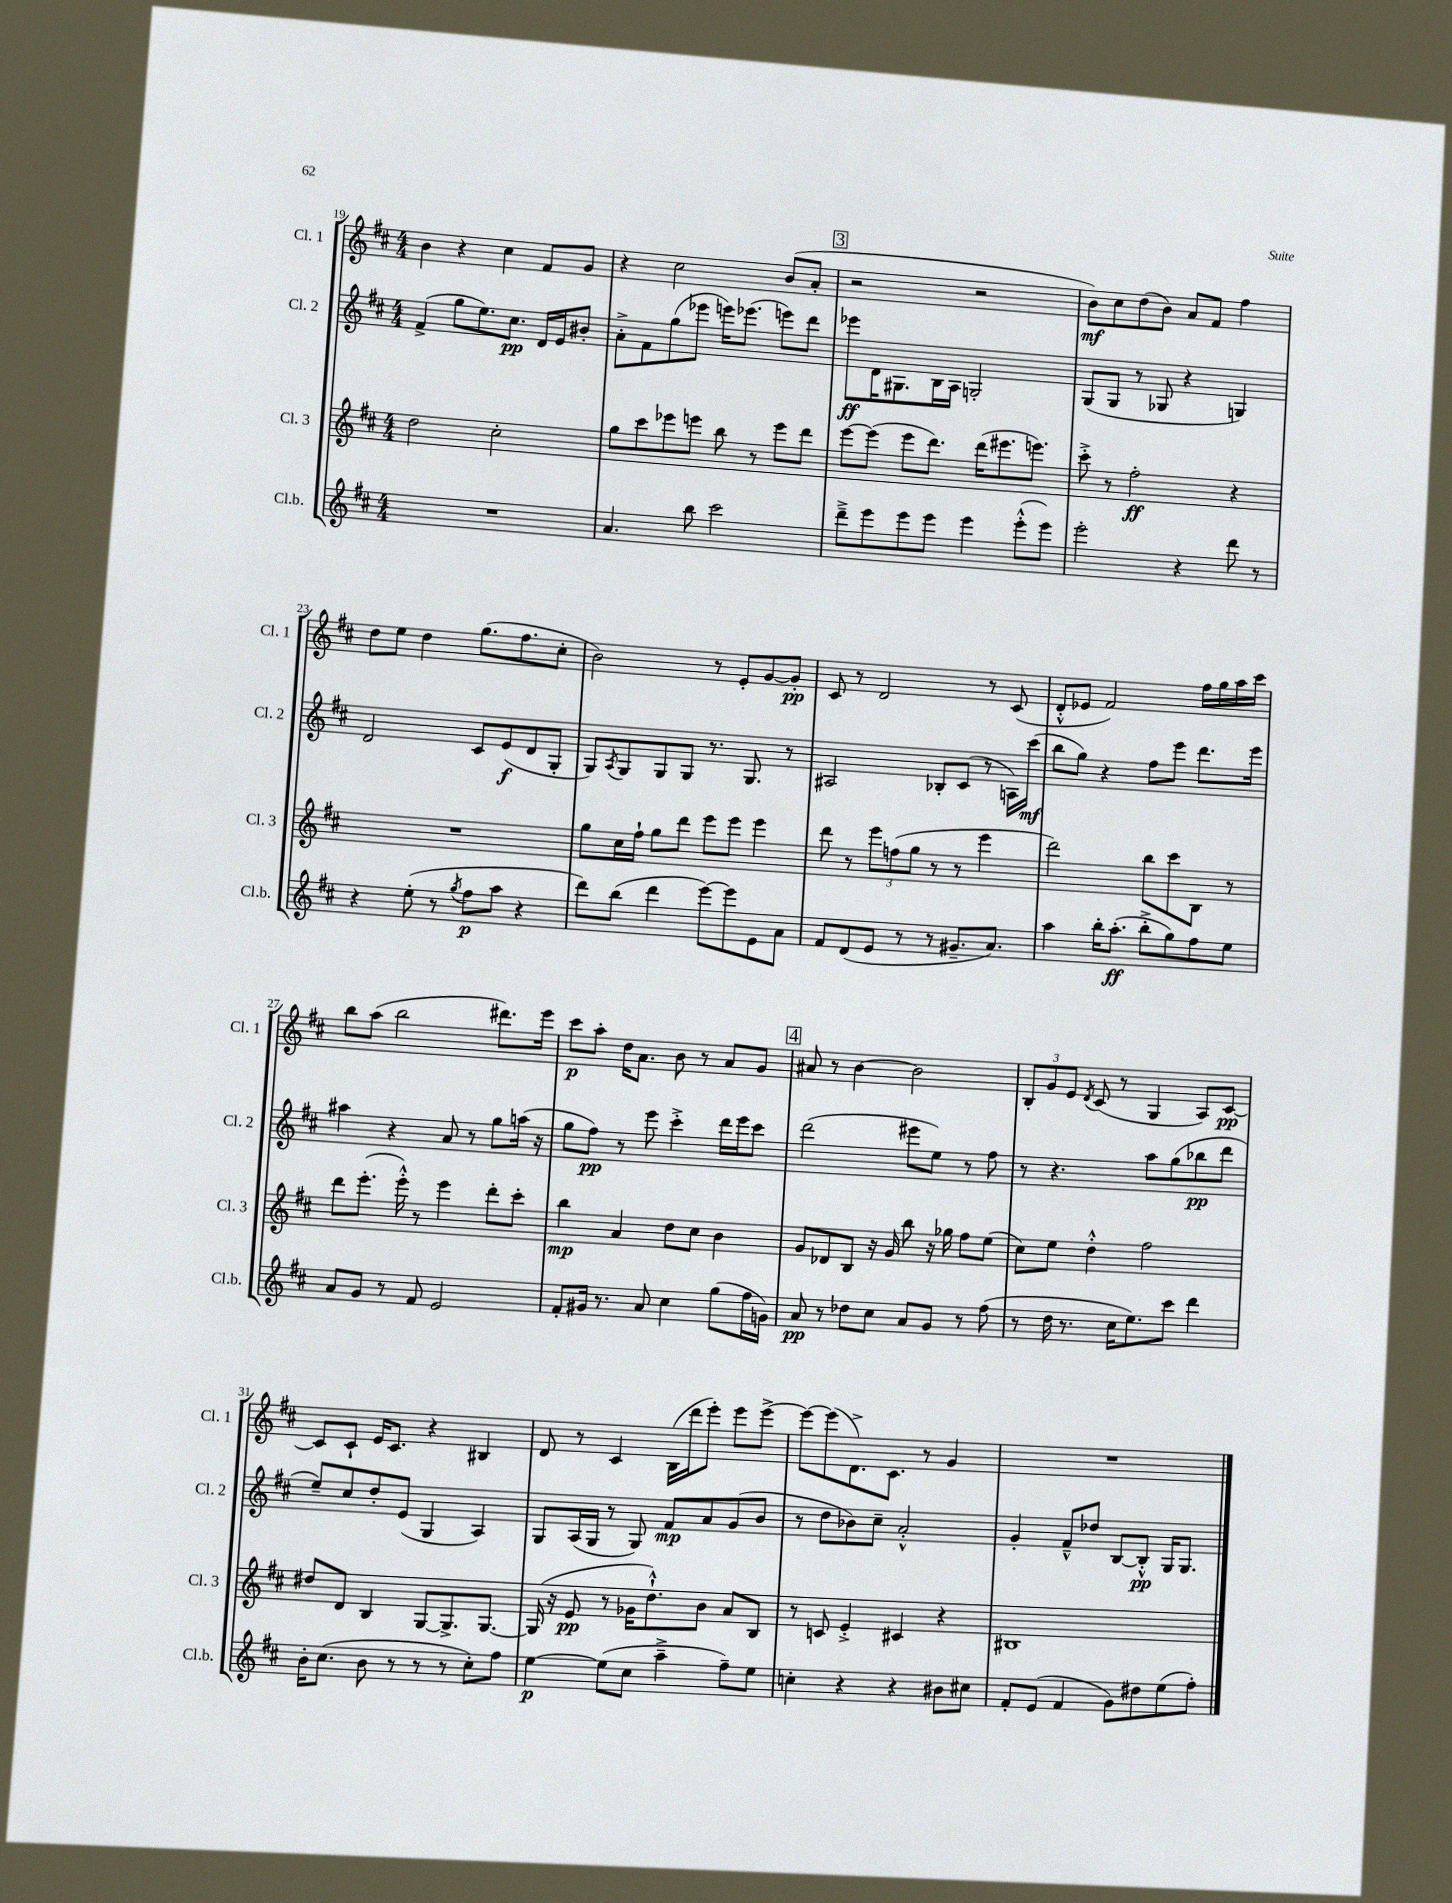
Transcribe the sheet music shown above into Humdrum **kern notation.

**kern	**dynam	**kern	**dynam	**kern	**dynam	**kern	**dynam
*part4	*part4	*part3	*part3	*part2	*part2	*part1	*part1
*staff4	*staff4	*staff3	*staff3	*staff2	*staff2	*staff1	*staff1
*I"Cl.b.	*	*I"Cl. 3	*	*I"Cl. 2	*	*I"Cl. 1	*
*I'Cl.b.	*	*I'Cl. 3	*	*I'Cl. 2	*	*I'Cl. 1	*
*clefG2	*	*clefG2	*	*clefG2	*	*clefG2	*
*k[f#c#]	*	*k[f#c#]	*	*k[f#c#]	*	*k[f#c#]	*
*M4/4	*	*M4/4	*	*M4/4	*	*M4/4	*
=19	=19	=19	=19	=19	=19	=19	=19
1r	.	2dd\	.	(4f#^/	.	4b\	.
.	.	.	.	8gg\L	.	4r	.
.	.	.	.	8.ee\)	.	.	.
.	.	2cc#'\	.	.	.	4cc#\	.
.	.	.	.	8.cc#\J	pp	.	.
.	.	.	.	16d/LL	.	8f#/L	.
.	.	.	.	16e/J	.	.	.
.	.	.	.	8b#X'/J	.	8g/J	.
=20	=20	=20	=20	=20	=20	=20	=20
4.a/	.	8gg\L	.	8a'^\L	.	4r	.
.	.	8ccc#\	.	8f#\	.	.	.
.	.	8eee-X\	.	(8gg\	.	2cc#\	.
8bb\	.	8eeen\J	.	8eee-X\J	.	.	.
2ccc#\	.	8bb\	.	16eeen\KL)	.	.	.
.	.	.	.	(8.eee-X\J	.	.	.
.	.	8r	.	.	.	.	.
.	.	8eee\L	.	8eeen\L)	.	(8b/L	.
.	.	8ddd\J	.	8ddd\J	.	8a'/J	.
!!LO:REH:place=s1:t=3
=21	=21	=21	=21	=21	=21	=21	=21
8ddd~^\L	.	[8eee\L	.	8eee-X\L	ff	2r	.
8eee\	.	(8eee\J]	.	16d\K	.	.	.
.	.	.	.	8.G#X\	.	.	.
8eee\	.	8eee\L	.	.	.	.	.
8eee\J	.	8.ddd\J)	.	16B\L	.	.	.
.	.	.	.	16A\JJ	.	.	.
4eee\	.	.	.	2Gn'/	.	2r	.
.	.	(16ddd\KL	.	.	.	.	.
.	.	8.eee#X\	.	.	.	.	.
(8eee'^^\L	.	.	.	.	.	.	.
.	.	8.eeen\J)	.	.	.	.	.
8eee\J)	.	.	.	.	.	.	.
=22	=22	=22	=22	=22	=22	=22	=22
2eee'\	.	8ccc#'^\	.	(8G/L	.	8b\L)	mf
.	.	8r	.	8G/J	.	8cc#\	.
.	.	2ff#'\	ff	8r	.	(8dd\	.
.	.	.	.	8G-X/	.	8b\J)	.
4r	.	.	.	4r	.	8a/L	.
.	.	.	.	.	.	8f#/J	.
8ddd\	.	4r	.	4Gn/)	.	4ff#\	.
8r	.	.	.	.	.	.	.
!!LO:LB:g=z
=23	=23	=23	=23	=23	=23	=23	=23
4r	.	1r	.	2d/	.	8dd\L	.
.	.	.	.	.	.	8ee\J	.
(8ee'\	.	.	.	.	.	4dd\	.
8r	.	.	.	.	.	.	.
8qgg/	.	.	.	.	.	.	.
8ff#\L	p	.	.	8c#/L	.	(8.gg\L	.
8aa\J	.	.	.	(8e/	f	.	.
.	.	.	.	.	.	8.ff#\	.
4r	.	.	.	8d/	.	.	.
.	.	.	.	8G'/J	.	8cc#'\J	.
=24	=24	=24	=24	=24	=24	=24	=24
8ddd\L)	.	8gg\L	.	8G/L)	.	2b\)	.
.	.	.	.	8qA/	.	.	.
(8bb\J	.	16cc#\L	.	8G/	.	.	.
.	.	16ff#`\JJ	.	.	.	.	.
4ddd\	.	8gg\L	.	8G/	.	.	.
.	.	8ddd\J	.	8G/J	.	.	.
[8eee\L)	.	8eee\L	.	8.r	.	8r	.
8eee\]	.	8eee\J	.	.	.	8e'/L	.
.	.	.	.	8.G/	.	.	.
8e\	.	4eee\	.	.	.	[8g/	.
8a\J	.	.	.	8r	.	8g'/J]	pp
=25	=25	=25	=25	=25	=25	=25	=25
8f#/L	.	8ddd\	.	2A#X/	.	8c#/	.
(8d/	.	8r	.	.	.	8r	.
8e/J	.	12eee\L	.	.	.	2d/	.
.	.	(12ffn\	.	.	.	.	.
8r	.	.	.	.	.	.	.
.	.	12gg\J	.	.	.	.	.
8r	.	8r	.	8B-X'/L	.	.	.
8.g#X~/L	.	8r	.	(8c#/J	.	.	.
.	.	4eee\	.	8r	.	8r	.
8.a/J)	.	.	.	.	.	.	.
.	.	.	.	16An\LL)	.	(8c#/	.
.	.	.	.	(16ccc#\JJ	mf	.	.
=26	=26	=26	=26	=26	=26	=26	=26
4aa\	.	2ddd\)	.	8bb\L	.	8d'^^/L	.
.	.	.	.	8gg\J)	.	8e-X/J	.
16bb'\KL	.	.	.	4r	.	2f#/)	.
(8.aa'\J	ff	.	.	.	.	.	.
8bb'^\L	.	8bb\L	.	8ff#\L	.	.	.
8gg\)	.	8ccc#\	.	8eee\J	.	.	.
8ff#\	.	8B\J	.	8.ddd\L	.	16ff#\LL	.
.	.	.	.	.	.	16gg\	.
8ee\J	.	8r	.	.	.	16aa\	.
.	.	.	.	16eee\Jk	.	16ccc#\JJ	.
!!LO:LB:g=z
=27	=27	=27	=27	=27	=27	=27	=27
8a/L	.	8ddd\L	.	4aa#X\	.	8bb\L	.
8g/J	.	(8.eee'\J	.	.	.	(8aa\J	.
8r	.	.	.	4r	.	2bb\	.
.	.	16eee'^^\)	.	.	.	.	.
8f#/	.	8r	.	.	.	.	.
2e/	.	4eee\	.	8a/	.	.	.
.	.	.	.	8r	.	.	.
.	.	8ddd'\L	.	8gg\L	.	8.ddd#X\L)	.
.	.	8ccc#'\J	.	(16aan\Jk	.	.	.
.	.	.	.	16r	.	16eee\Jk	.
=28	=28	=28	=28	=28	=28	=28	=28
8f#'/L	.	4bb\	mp	8gg\L	.	8ccc#\L	p
16g#X/Jk	.	.	.	8ff#\J)	pp	8aa'\J	.
8.r	.	.	.	.	.	.	.
.	.	4a/	.	8r	.	16dd\KL	.
.	.	.	.	.	.	8.a\J	.
8a/	.	.	.	8eee\	.	.	.
4cc#\	.	8dd\L	.	4ccc#'^\	.	8b\	.
.	.	8cc#\J	.	.	.	8r	.
(8gg\L	.	4b\	.	16ddd\LL	.	8a/L	.
.	.	.	.	16eee\J	.	.	.
16ff#\L	.	.	.	8ccc#\J	.	8g/J	.
16gn\JJ)	.	.	.	.	.	.	.
!!LO:REH:place=s1:t=4
=29	=29	=29	=29	=29	=29	=29	=29
8a/	pp	8g/L	.	(2ddd\	.	8a#X/	.
8r	.	8d-X/	.	.	.	8r	.
8dd-X\L	.	8B/J	.	.	.	[4b\	.
8cc#\J	.	16r	.	.	.	.	.
.	.	16g/	.	.	.	.	.
8a/L	.	8bb\	.	8eee#X\L	.	2b\]	.
8g/J	.	16r	.	8ee\J)	.	.	.
.	.	16gg-X\	.	.	.	.	.
8r	.	8ff#\L	.	8r	.	.	.
(8ff#\	.	(8ee\J	.	8ff#\	.	.	.
=30	=30	=30	=30	=30	=30	=30	=30
8r	.	8cc#\L)	.	8r	.	12B'/L	.
.	.	.	.	.	.	12g/	.
16dd\	.	8ee\J	.	4.r	.	.	.
.	.	.	.	.	.	12e/J	.
8.r	.	.	.	.	.	.	.
.	.	.	.	.	.	8qd/	.
.	.	4dd'^^\	.	.	.	(8c#/	.
16cc#\KL	.	.	.	.	.	8r	.
8.ee\)	.	.	.	.	.	.	.
.	.	2ff#\	.	8aa\L	.	4G/	.
8ccc#\J	.	.	.	(8gg\	.	.	.
4ddd\	.	.	.	8bb-X\	pp	8A/L)	.
.	.	.	.	8ddd\J	.	[8c#/J	pp
!!LO:LB:g=z
=31	=31	=31	=31	=31	=31	=31	=31
16b'\KL	.	8dd#X/L	.	8ee~/L)	.	8c#/L]	.
(8.cc#\J	.	.	.	.	.	.	.
.	.	8d/J	.	8cc#/	.	8c#`/J	.
8b\	.	4B/	.	8dd'/	.	16e/KL	.
.	.	.	.	.	.	8.c#/J	.
8r	.	.	.	(8e/J	.	.	.
8r	.	[8G/L	.	4G/	.	4r	.
8r	.	8.G^/]	.	.	.	.	.
8cc#'\L)	.	.	.	4A/)	.	4B#X/	.
.	.	[8.G/J	.	.	.	.	.
8ff#\J	.	.	.	.	.	.	.
=32	=32	=32	=32	=32	=32	=32	=32
[4ee\	p	(16G/]	.	8G/L	.	8d/	.
.	.	16r	.	.	.	.	.
.	.	8e/	pp	(16A/L	.	8r	.
.	.	.	.	16G/JJ	.	.	.
(8ee\L]	.	8r	.	8r	.	4c#/	.
8cc#\J	.	16g-X\KL	.	8G/)	.	.	.
.	.	8.dd`^^\)	.	.	.	.	.
4aa~^\	.	.	.	8f#/L	mp	(16B\LL	.
.	.	.	.	.	.	16ddd\J	.
.	.	8b\J	.	8a/	.	8eee'\J)	.
8ff#~\L)	.	8a/L	.	(8g/	.	8eee\L	.
8ee\J	.	8B/J	.	8b/J	.	[8eee^\J	.
=33	=33	=33	=33	=33	=33	=33	=33
4ccn'\	.	8r	.	8r	.	8eee\L_	.
.	.	8cn/	.	8dd\L	.	(8eee\]	.
4r	.	4e'^/	.	8b-X\)	.	8.d^\)	.
.	.	.	.	8cc#~\J	.	.	.
.	.	.	.	.	.	8.c#\J	.
4r	.	4c#X/	.	2a'^^/	.	.	.
.	.	.	.	.	.	8r	.
8b#X\L	.	4r	.	.	.	4g/	.
8cc#X\J	.	.	.	.	.	.	.
=34	=34	=34	=34	=34	=34	=34	=34
8f#'/L	.	1B#X	.	4g'/	.	1r	.
(8e/J	.	.	.	.	.	.	.
4f#/	.	.	.	8f#~^^/L	.	.	.
.	.	.	.	8dd-X/J	.	.	.
8g\L)	.	.	.	[8B/L	.	.	.
8dd#X\	.	.	.	8B'^^/J]	pp	.	.
(8ee\	.	.	.	16G/KL	.	.	.
.	.	.	.	8.G/J	.	.	.
8ff#'\J)	.	.	.	.	.	.	.
==	==	==	==	==	==	==	==
*-	*-	*-	*-	*-	*-	*-	*-
